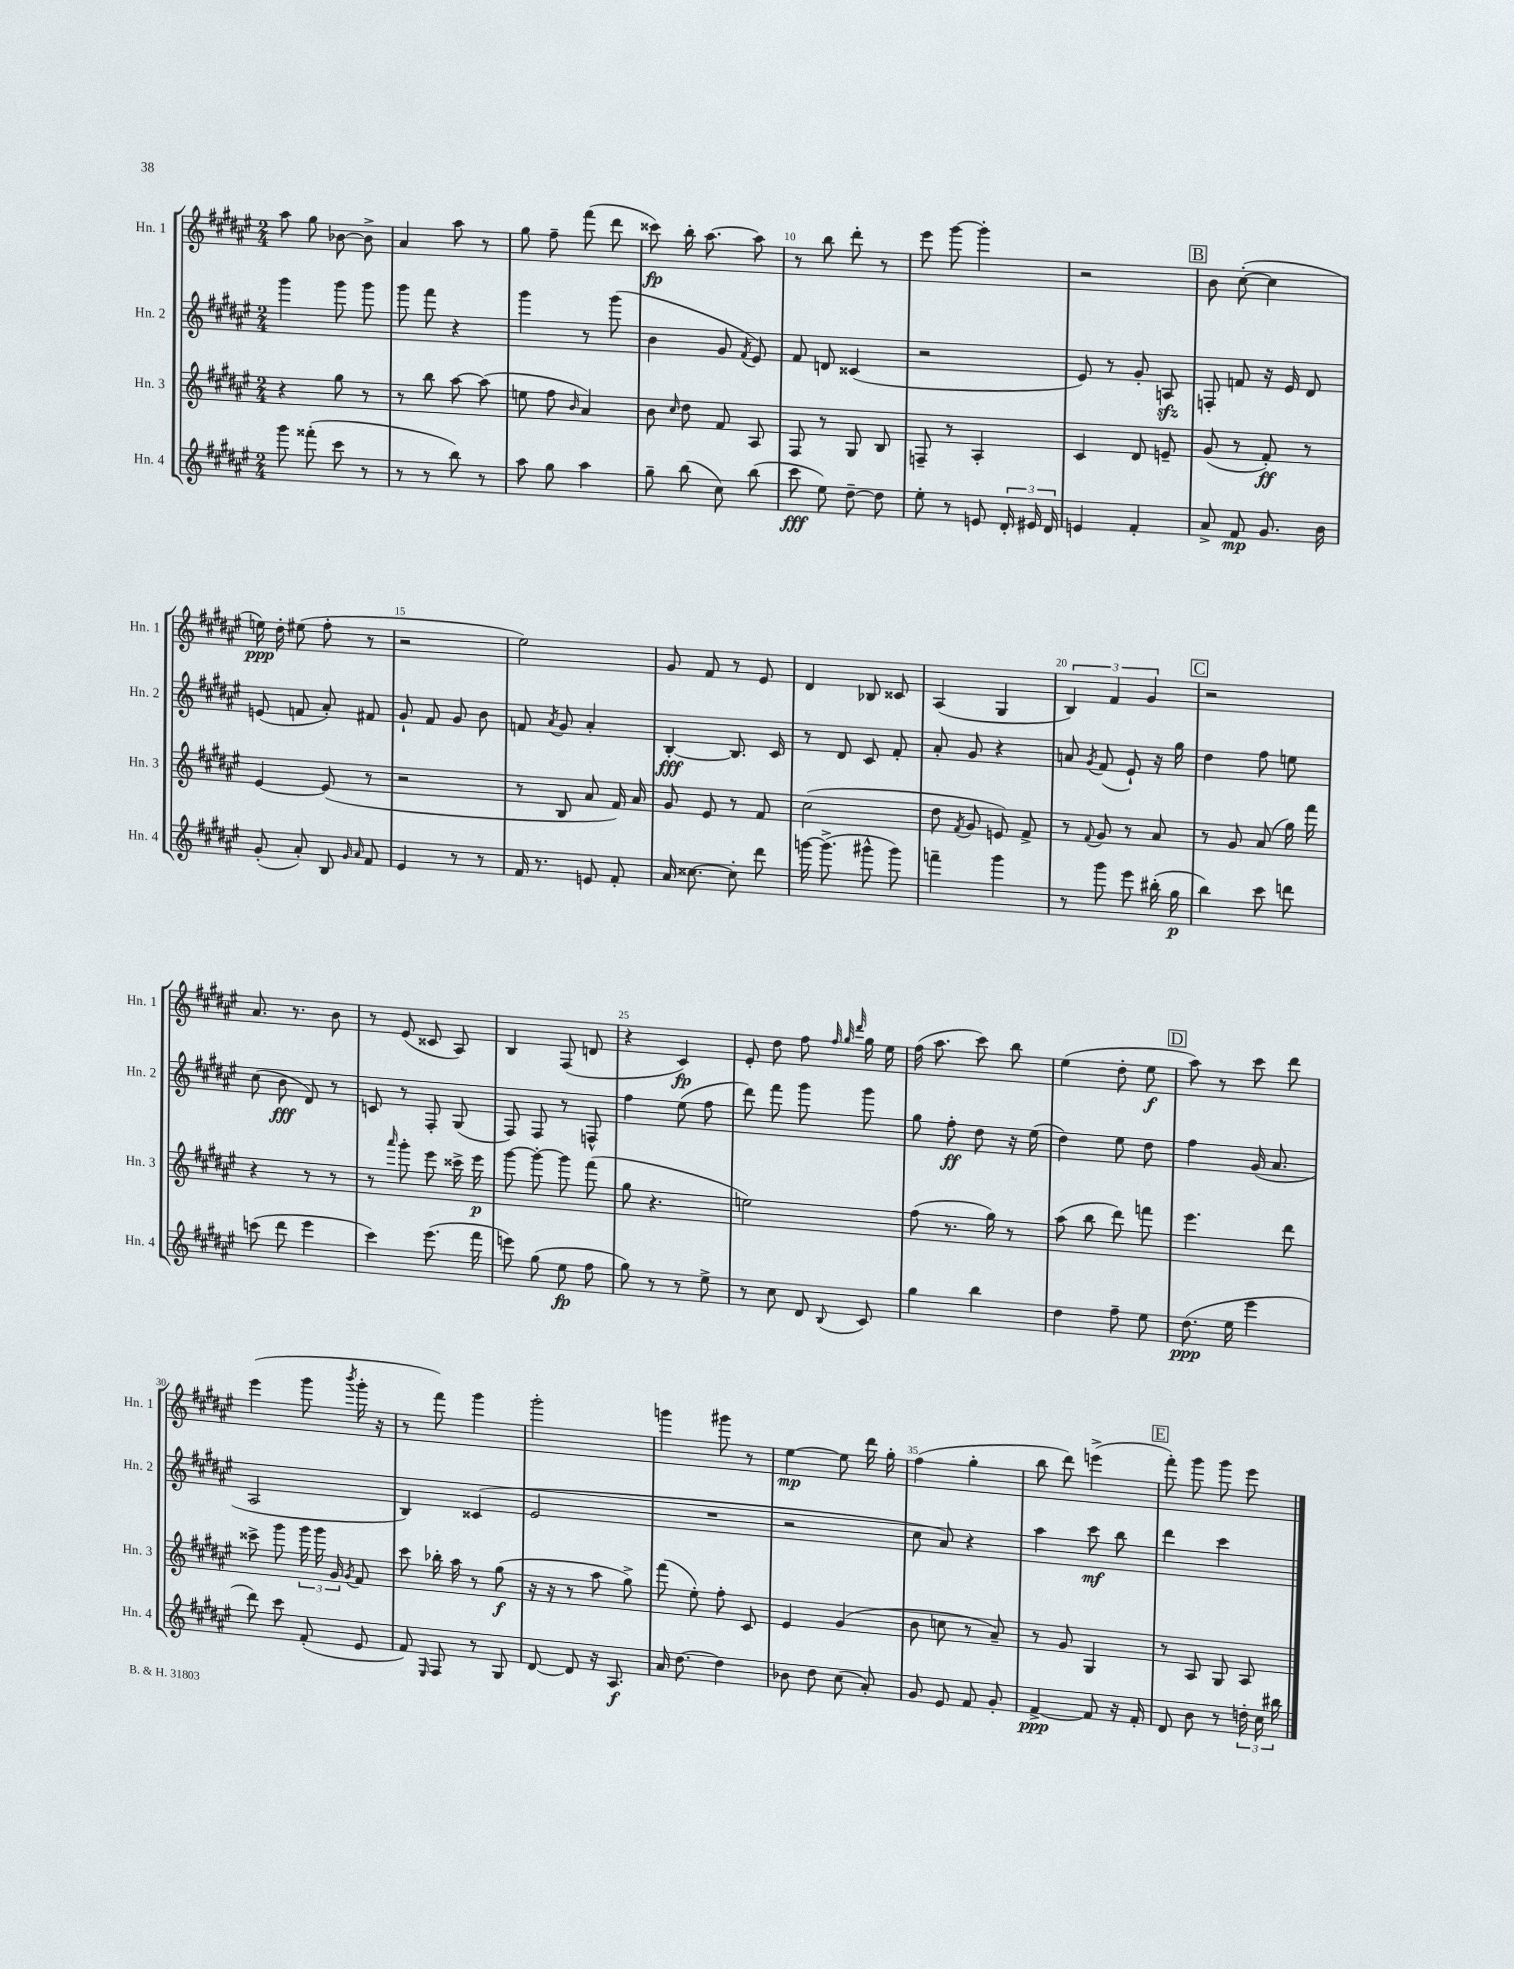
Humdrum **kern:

**kern	**kern	**kern	**kern
*staff4	*staff3	*staff2	*staff1
*clefG2	*clefG2	*clefG2	*clefG2
*k[f#c#g#d#a#e#]	*k[f#c#g#d#a#e#]	*k[f#c#g#d#a#e#]	*k[f#c#g#d#a#e#]
*M2/4	*M2/4	*M2/4	*M2/4
8ggg#	4r	4ggg#	8aa#
(8fff##'	.	.	8gg#
8ccc#	8gg#	8ggg#	[8b-
8r	8r	8ggg#	8b-^]
=	=	=	=
8r	8r	8ggg#	4a#
8r	8bb	8fff#	.
8bb)	[8aa#	4r	8aa#
8r	(8aa#]	.	8r
=	=	=	=
8aa#	8ee	4ggg#	8gg#
8gg#	8ff#	.	8ff#~
.	16qqb	.	.
4aa#	4a#)	8r	(8fff#
.	.	(8ggg#	8ddd#
=	=	=	=
8gg#~	8b	4b	8ccc##)
.	16qqcc#	.	.
(8bb	8dd#	.	16bb'
.	.	.	[8.aa#
8cc#)	8f#	8g#	.
.	.	8qf#	.
(8bb	8A#	8e#)	8aa#]
=	=	=	=
8ccc#	8F#	8f#	8r
8ee#)	8r	8d	8bb
[8dd#~	8G#	(4c##	8ddd#'
8dd#]	8B	.	8r
=	=	=	=
8ee#'	8F~	2r	8eee#
8r	8r	.	[8ggg#
8e	4A#'	.	4ggg#']
24d#'	.	.	.
24e#	.	.	.
24d#	.	.	.
=	=	=	=
4e	4c#	8e#)	2r
.	.	8r	.
4f#'	8d#	8g#'	.
.	8e~	8A	.
=	=	=	=
8a#^	(8g#	8F'	8b
8f#	8r	8f	([8cc#'
8.g#	8f#')	16r	4cc#]
.	.	16e#	.
.	8r	8d#	.
16b	.	.	.
=	=	=	=
(8g#'	[4e#	(8e	16ee)
.	.	.	16dd#'
8a#')	.	8f	(8ee#
8B	(8e#]	8a#')	8ff#'
16qqg#	.	.	.
16qqa#	.	.	.
8f#	8r	8f#	8r
=	=	=	=
4e#	2r	8g#`	2r
.	.	8f#	.
8r	.	8g#	.
8r	.	8b	.
=	=	=	=
16f#	8r	8f	2ee#)
8.r	.	.	.
.	.	8qa#	.
.	8B	8g#	.
8e	8a#	4a#'	.
8f#'	16f#)	.	.
.	16a#	.	.
=	=	=	=
16a#	8g#	[4B'	8g#
[8.cc##	.	.	.
.	8e#	.	8f#
8cc##']	8r	8.B]	8r
8ddd#	8f#	.	8e#
.	.	16c#	.
=	=	=	=
[16ggg	(2cc#	8r	4d#
(8.ggg^]	.	.	.
.	.	8d#	.
8ggg#^^	.	8c#	8B-
8ggg#)	.	8f#'	8c##
=	=	=	=
4fff~	8dd#	8a#'	(4A#
.	8qf#	.	.
.	8g#	8g#	.
4ggg#	8e)	4r	4G#
.	8f#^	.	.
=	=	=	=
8r	8r	8a	6B)
.	8qqf#	8qg#	.
8ggg#	8g#	(8f#	.
.	.	.	6f#
8eee#	8r	8e#`)	.
.	.	.	6g#
(16bb#'	8a#	16r	.
16gg#	.	16gg#	.
=	=	=	=
4bb)	8r	4dd#	2r
.	8g#	.	.
8ccc#	(8a#	8ff#	.
8ddd	16gg#)	8ee	.
.	16fff#	.	.
=	=	=	=
(8ccc	4r	(8cc#	8.a#
8ddd#	.	8b	.
.	.	.	8.r
4eee#	8r	8d#)	.
.	8r	8r	8b
=	=	=	=
4ccc#)	8r	8c	8r
.	16qqaaa#	.	.
.	8ggg#'	8r	(8e#
(8.eee#	8eee#	8F#'	8c##
.	16ccc##^	(8G#	8A#)
16fff#	16eee#	.	.
=	=	=	=
8eee)	[8ggg#	8F#)	4B
(8gg#	8ggg#'_	8F#	.
8ee#	8ggg#]	8r	(8F#
8ff#	(8fff#	8F^^	8d
=	=	=	=
8gg#)	8gg#	4ff#	4r
8r	4.r	.	.
8r	.	(8ee#	4c#)
8ee#^	.	8ff#	.
=	=	=	=
8r	2ee)	8ddd#)	8e#'
8cc#	.	8fff#	8dd#
8d#	.	8ggg#	8ff#
.	.	.	32qqff#
.	.	.	32qqgg#
8qqB	.	.	32qqddd#
8c#	.	8ggg#	16gg#
.	.	.	16ee#
=	=	=	=
4gg#	(8ff#	8gg#	(16ff#
.	.	.	8.aa#
.	8.r	8ff#'	.
4bb	.	8dd#	8ccc#)
.	16gg#)	.	.
.	8r	16r	8bb
.	.	(16ee#	.
=	=	=	=
4dd#	(8aa#	4dd#)	(4ee#
.	8bb	.	.
8ff#~	8ddd#)	8ee#	8dd#'
8ee#	8fff	8dd#	8ee#
=	=	=	=
(8.dd#	4.eee#	4ff#	8aa#)
.	.	.	8r
16ee#	.	.	.
4eee#	.	(16g#	8ccc#
.	.	8.a#	.
.	8ddd#	.	8ddd#
=	=	=	=
8ddd#)	8ccc##^	2A#	(4eee#
8ccc#	8ggg#	.	.
(8f#'	24ggg#	.	8ggg#
.	24ggg#	.	.
.	24g#	.	.
.	8qg#	.	8qbbb
8e#	8f#	.	16ggg#'
.	.	.	16r
=	=	=	=
8f#)	8ccc#	4B)	8r
16qqE#	.	.	.
8F#	16bb-'	.	8fff#)
.	16aa#	.	.
8r	8r	(4c##	4ggg#
8G#	(8gg#	.	.
=	=	=	=
[8d#	16r	2e#	2ggg#'
.	16r	.	.
8d#]	8r	.	.
16r	8aa#	.	.
8.A#	.	.	.
.	8gg#^)	.	.
=	=	=	=
16a#	(8fff#	2r	4ggg
[8.dd#	.	.	.
.	8ee#')	.	.
4dd#]	8ff#'	.	8ggg#
.	8c#	.	8r
=	=	=	=
8b-	4e#	2r	[4ee#
8dd#	.	.	.
(8cc#	(4g#	.	8ee#]
8a#')	.	.	16ddd#
.	.	.	16gg#'
=	=	=	=
8g#	8b	8cc#	(4ff#
8e#	8cc	8a#)	.
8f#	8r	4r	4gg#'
8g#'	8a#~)	.	.
=	=	=	=
[4f#^	8r	4aa#	8bb
.	8g#	.	8ddd#)
8f#]	4G#	8ccc#	(4eee^
16r	.	8bb	.
16f#'	.	.	.
=	=	=	=
8d#	8r	4ddd#	8fff#')
8b	8A#	.	8ggg#
8r	8G#	4ccc#	8ggg#
24dd'	8A#	.	8eee#
24cc#	.	.	.
24bb#	.	.	.
==	==	==	==
*-	*-	*-	*-
